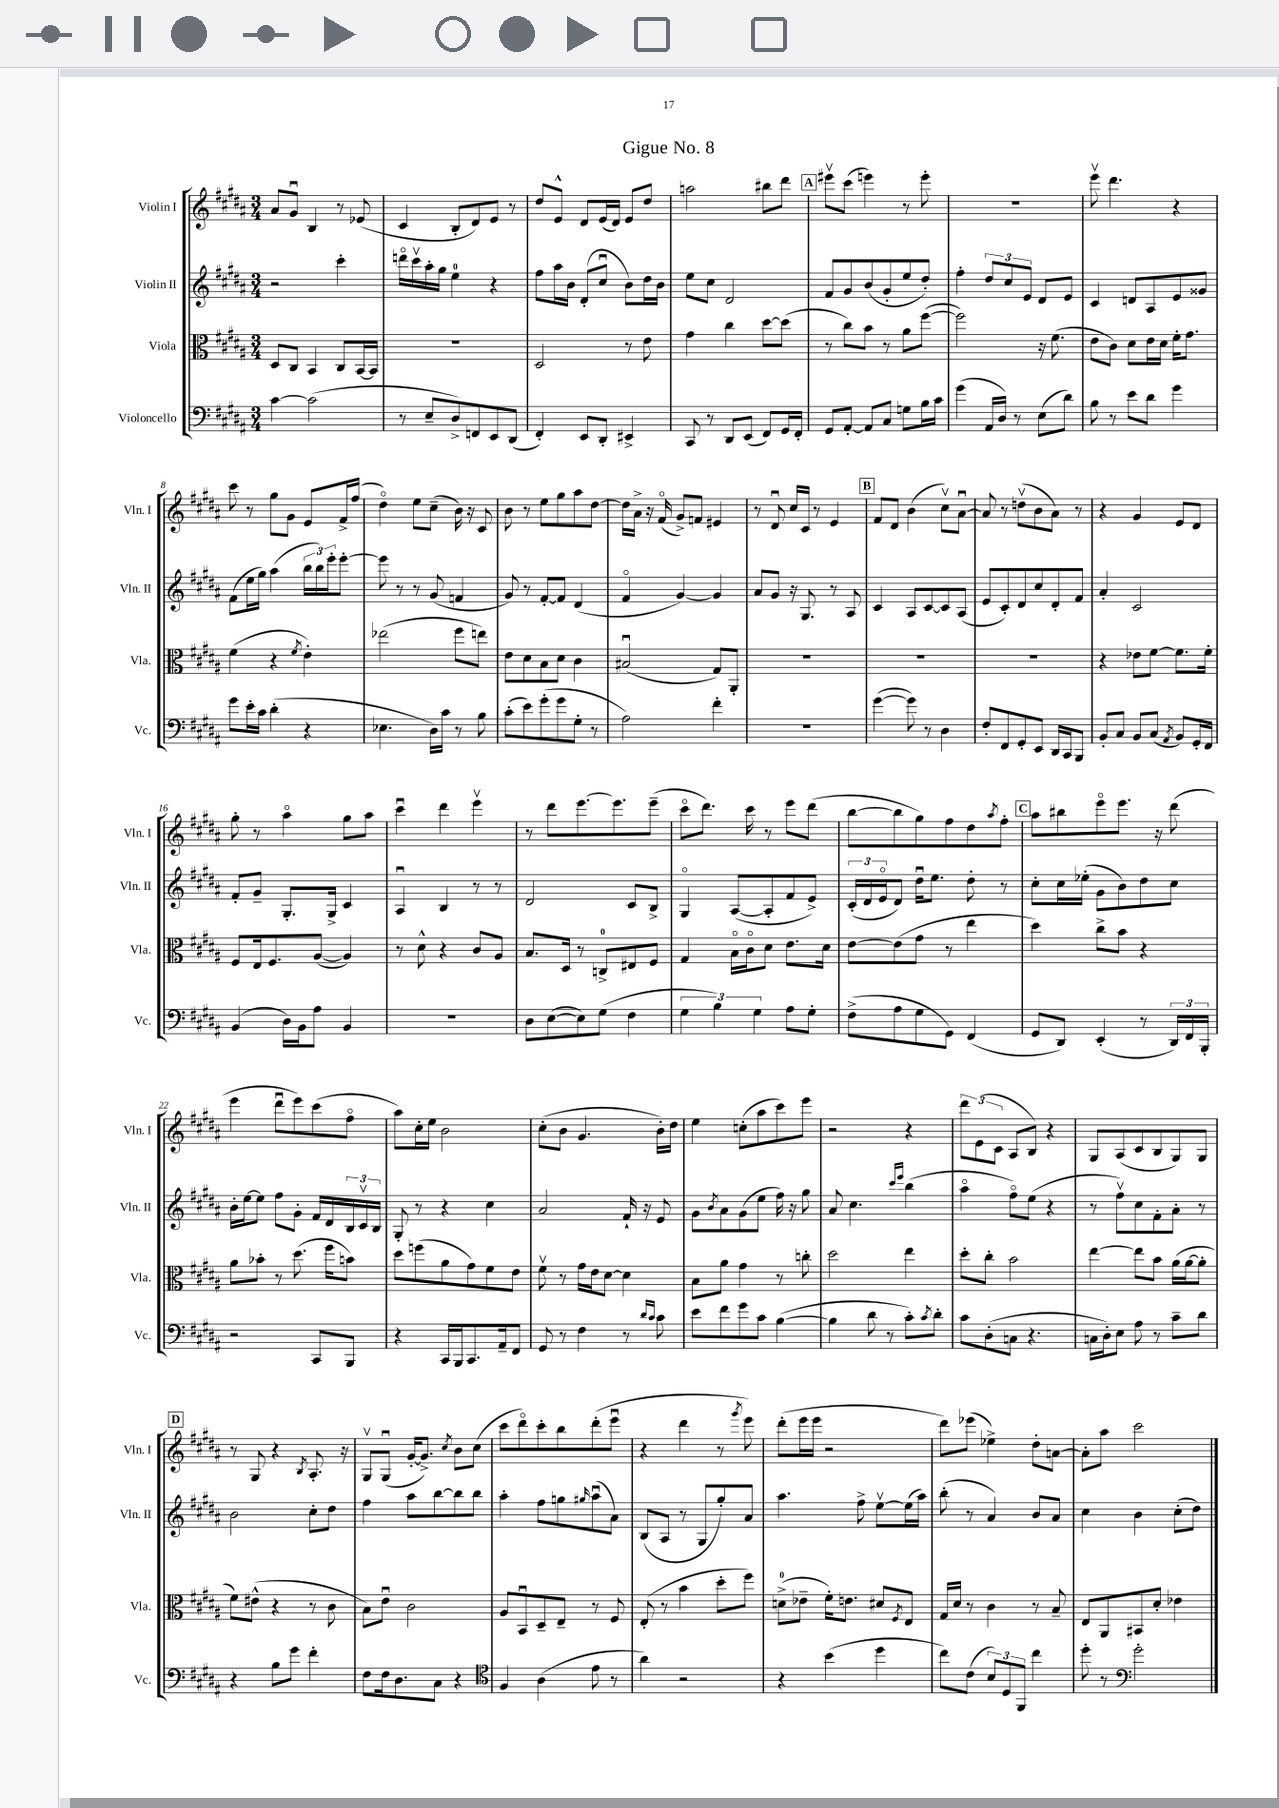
\header { title = "Gigue No. 8" }
<<
\new StaffGroup <<
\new Staff = "s0" \with { instrumentName = "Violin I" shortInstrumentName = "Vln. I" } {
    \clef treble \key b \major \numericTimeSignature \time 3/4
    ais'8 gis'8\downbow b4 r8 ees'8( |
    cis'4 b8-. dis'8) e'8 r8 |
    dis''8 e'8-^ dis'8 e'16( dis'16) e'8 dis''8 |
    a''2 bis''8 dis'''8 |
    \mark \markup { \box "A" } eis'''8\upbow cis'''8( e'''4) r8 e'''8-. |
    R2. |
    e'''8\upbow dis'''4. r4 |
    cis'''8 r8 gis''8 gis'8 e'8 fis'16-> fis''16( |
    dis''4\flageolet) e''8 cis''8--( b'16) r16 cis'8 |
    b'8 r8 e''8 gis''8 ais''8 dis''8~ |
    dis''16 ais'16-> r16 fis'16\flageolet( gis'8->) f'8 eis'4 |
    r8 dis'8\downbow cis''16 cis'16 r8 e'4 |
    \mark \markup { \box "B" } fis'8 dis'8 b'4( cis''8\upbow) ais'8~\downbow |
    ais'8 r8 d''8\upbow( b'8 ais'8) r8 |
    r4 gis'4 e'8 dis'8 |
    gis''8-. r8 ais''4\flageolet gis''8 ais''8 |
    cis'''4\downbow dis'''4 e'''4\upbow |
    r8 dis'''8 e'''8.~ e'''8. e'''8--( |
    cis'''8\flageolet dis'''8.) cis'''16 r8 e'''8 dis'''8( |
    b''8~ b''8 gis''8) fis''8 dis''8 \acciaccatura { ais''8 } fis''8-. |
    \mark \markup { \box "C" } ais''8 bis''8 e'''8\flageolet e'''8. r16 dis'''8( |
    e'''4 dis'''8\downbow e'''8) cis'''8( fis''8\flageolet |
    ais''8) cis''16-. e''16 b'2 |
    cis''8-.( b'8 gis'4. b'16-.) dis''16 |
    e''4 c''8-.( ais''8 cis'''8) e'''8 |
    r2 r4 |
    \tuplet 3/2 { dis'''8 e'8( cis'8 } ais8 b8) r4 |
    gis8 ais8( cis'8 b8 gis8) gis8 |
    \mark \markup { \box "D" } r8 gis8 r4 \acciaccatura { b8 } ais8.-. r16 |
    gis8\upbow gis8\downbow( gis'16~-. gis'8.->) \acciaccatura { cis''8 } b'8 cis''8( |
    cis'''8 dis'''8\flageolet) cis'''8-. b''8 dis'''8-.( e'''8\downbow |
    r4 dis'''4 r8 \acciaccatura { gis'''8 } e'''8) |
    dis'''8-.( e'''16 e'''16 r2 |
    dis'''8) ees'''8( ees''4->) dis''8-. a'8~ |
    a'8-. ais''8 cis'''2 \bar "|." |
}
\new Staff = "s1" \with { instrumentName = "Violin II" shortInstrumentName = "Vln. II" } {
    \clef treble \key b \major \numericTimeSignature \time 3/4
    r2 cis'''4-. |
    d'''16\flageolet cis'''16\upbow ais''16-. gis''16 e''4-0 r4 |
    fis''8 ais''16 b'16 dis'8-.( cis''8\downbow b'8) dis''16 b'16 |
    e''8 cis''8 dis'2 |
    \mark \markup { \box "A" } fis'8 gis'8 b'8( gis'8-. e''8 dis''8-.) |
    fis''4-. \tuplet 3/2 { dis''8 cis''8 e'8 } dis'8 e'8 |
    cis'4 d'8 ais8 e'8 gisis'8 |
    fis'8( e''16 gis''16) ais''4( \tuplet 3/2 { b''16 b''16) e'''16-. } e'''8~-. |
    e'''8 r8 r8 gis'8( f'4 |
    gis'8) r8 fis'8~-. fis'8 dis'4( |
    fis'4\flageolet gis'4~) gis'4 |
    ais'8 gis'8 r16 gis8. r8 ais8 |
    \mark \markup { \box "B" } cis'4 ais8 cis'8~ cis'8 ais8( |
    e'8 cis'8-.) dis'8 cis''8 dis'8-. fis'8 |
    ais'4-. cis'2 |
    fis'8-. gis'8-- gis8.-. gis16-> cis'4 |
    ais4\downbow b4 r8 r8 |
    dis'2 cis'8 b8-> |
    gis4\flageolet ais8~( ais8-. fis'8 e'8->) |
    \tuplet 3/2 { cis'16-.( dis'16 e'16\flageolet } dis'8) dis''16\downbow e''8. dis''8-. r8 |
    \mark \markup { \box "C" } cis''8-. cis''16 ees''16-.( gis'8 b'8) dis''8 cis''8 |
    b'16-. e''16~ e''8 fis''8 gis'8-. fis'16 dis'16 \tuplet 3/2 { b16 cis'16\upbow b16 } |
    gis8-. r8 r4 cis''4 |
    ais'2 fis'16-! r16 e'8 |
    gis'8 \acciaccatura { b'8 } ais'8 gis'8( e''8 fis''16) r16 gis''8 |
    ais'8 cis''4. \grace { cis'''16 e'''16 } b''4( |
    ais''4\flageolet fis''8\flageolet) e''8( r4 |
    r8 fis''8\upbow) cis''8 fis'8-. ais'8-. r8 |
    \mark \markup { \box "D" } b'2 cis''8-. dis''8 |
    fis''4 ais''8 b''8~ b''8 b''8 |
    ais''4-. fis''8 g''8 \grace { gis''16 } ais''8\downbow( ais'8) |
    b8( ais8 r8 gis8 gis''8-.) ais'8 |
    ais''4. fis''8-> e''8~\upbow e''16( ais''16) |
    b''8-.( r8 ais'4) b'8 ais'8 |
    cis''4 b'4 cis''8-.( dis''8) \bar "|." |
}
\new Staff = "s2" \with { instrumentName = "Viola" shortInstrumentName = "Vla." } {
    \clef alto \key b \major \numericTimeSignature \time 3/4
    dis8 cis8 b,4 cis8 b,16~ b,16 |
    R2. |
    dis2 r8 e'8 |
    gis'4 cis''4 dis''8~ dis''8( |
    \mark \markup { \box "A" } r8 cis''8) b'8 r8 ais'8 fis''8~( |
    fis''2) r16 fis'8.( |
    e'8 cis'8) dis'8 e'16 dis'16 fis'16-. gis'8. |
    fis'4( r4 \acciaccatura { fis'8 } e'4-.) |
    ees''2( fis''8 e''8) |
    e'8 dis'8 b8 dis'8 cis'4 |
    bis2\downbow( gis8) ais,8-. |
    R2. |
    \mark \markup { \box "B" } R2. |
    R2. |
    r4 ees'8 fis'8~ fis'8. fis'16-. |
    fis8 e16 fis8. ais8~( ais4) |
    r8 dis'8-^ r4 cis'8 ais8 |
    b8. dis16 r8 c8-0-> eis8 fis8 |
    gis4 b16\flageolet cis'16\flageolet dis'8 e'8. dis'16 |
    e'8~ e'8( gis'8 r8 e''4 |
    \mark \markup { \box "C" } dis''4) cis''8-> b'8 r4 |
    ais'8 bes'8-. r8 dis''8.( fis''16 b'8) |
    dis''8 f''8( ais'8 gis'8) fis'8 e'8 |
    fis'8\upbow r8 gis'16 e'16 dis'8~ dis'4 |
    b8 ais'8 gis'4 r8 c''8-. |
    dis''2 e''4 |
    dis''8-. cis''8-. b'2 |
    e''4~ e''8 b'8 ais'16( ais'16~ ais'8-. |
    \mark \markup { \box "D" } fis'8) eis'8-^( r4 r8 cis'8 |
    b8) e'8\downbow cis'2 |
    ais8 b,8\downbow dis8-- e8-- r8 fis8 |
    e8-.( r8 b'4 dis''8-. fis''8) |
    d'8-0->( ees'8-- fis'16-.) e'8. dis'8 \acciaccatura { fis8 } e8 |
    gis16 dis'16 r8 cis'4 r8 b8-- |
    e8 ais,8 bis,8 dis'8-. ees'4 \bar "|." |
}
\new Staff = "s3" \with { instrumentName = "Violoncello" shortInstrumentName = "Vc." } {
    \clef bass \key b \major \numericTimeSignature \time 3/4
    cis'4~ cis'2( |
    r8 e8-- dis8->) f,8 e,8 dis,8( |
    fis,4-.) e,8 dis,8-. eis,4-> |
    cis,8 r8 dis,8 e,8( fis,8) gis,16 fis,16-. |
    \mark \markup { \box "A" } gis,8 ais,8~-. ais,8 cis8 g8 b16 cis'16 |
    gis'4( ais,16 dis16) r8 e8( dis'8) |
    b8 r8 e'8 dis'8 gis'4 |
    gis'8 e'16-. cis'16 dis'4-.( r4 |
    ees4. dis16) cis'16 r8 b8 |
    cis'8-.( e'8) gis'8-.( gis'8 gis8-. r8 |
    ais2) fis'4-. |
    R2. |
    \mark \markup { \box "B" } gis'4~( gis'8) r8 dis4 |
    fis8-. fis,8 gis,8-. e,8 dis,16 cis,16 b,,8 |
    b,8-. cis8 b,8 cis8( \acciaccatura { ais,8 } b,8) gis,16-. fis,16 |
    b,4( dis16) b,16 ais8 b,4 |
    R2. |
    dis8 e8~( e8) gis8( fis4 |
    \tuplet 3/2 { gis4 b4) gis4 } ais8 gis8-. |
    fis8->( ais8 gis8 gis,8) fis,4( |
    \mark \markup { \box "C" } gis,8 dis,8) e,4-.( r8 \tuplet 3/2 { dis,16) fis,16 b,,16-. } |
    r2 cis,8 b,,8 |
    r4 cis,16 b,,16 cis,8. ais,16-- fis,8 |
    gis,8 r8 fis4 r8 \grace { dis'16 cis'16 } cis'8 |
    e'8 fis'8 gis'8 cis'8 b4~( |
    b4 dis'8 r8 cis'8-.) \acciaccatura { cis'8 } dis'8-. |
    cis'8 dis8-.( c8 r4. |
    c16 dis16-.) e8 ais8 r8 cis'8-- dis'8 |
    \mark \markup { \box "D" } r4 b8 gis'8 fis'4-. |
    fis8 fis16 dis8. cis8 r4 |
    \clef tenor fis4 ais4( e'8 r8 |
    ais'4) r2 |
    r4 b'4( dis''4 |
    cis''8) cis'8( \tuplet 3/2 { b8) dis8 fis,8 } cis''4 |
    dis''8-. r8 \clef bass gis'2-. \bar "|." |
}
>>
>>
